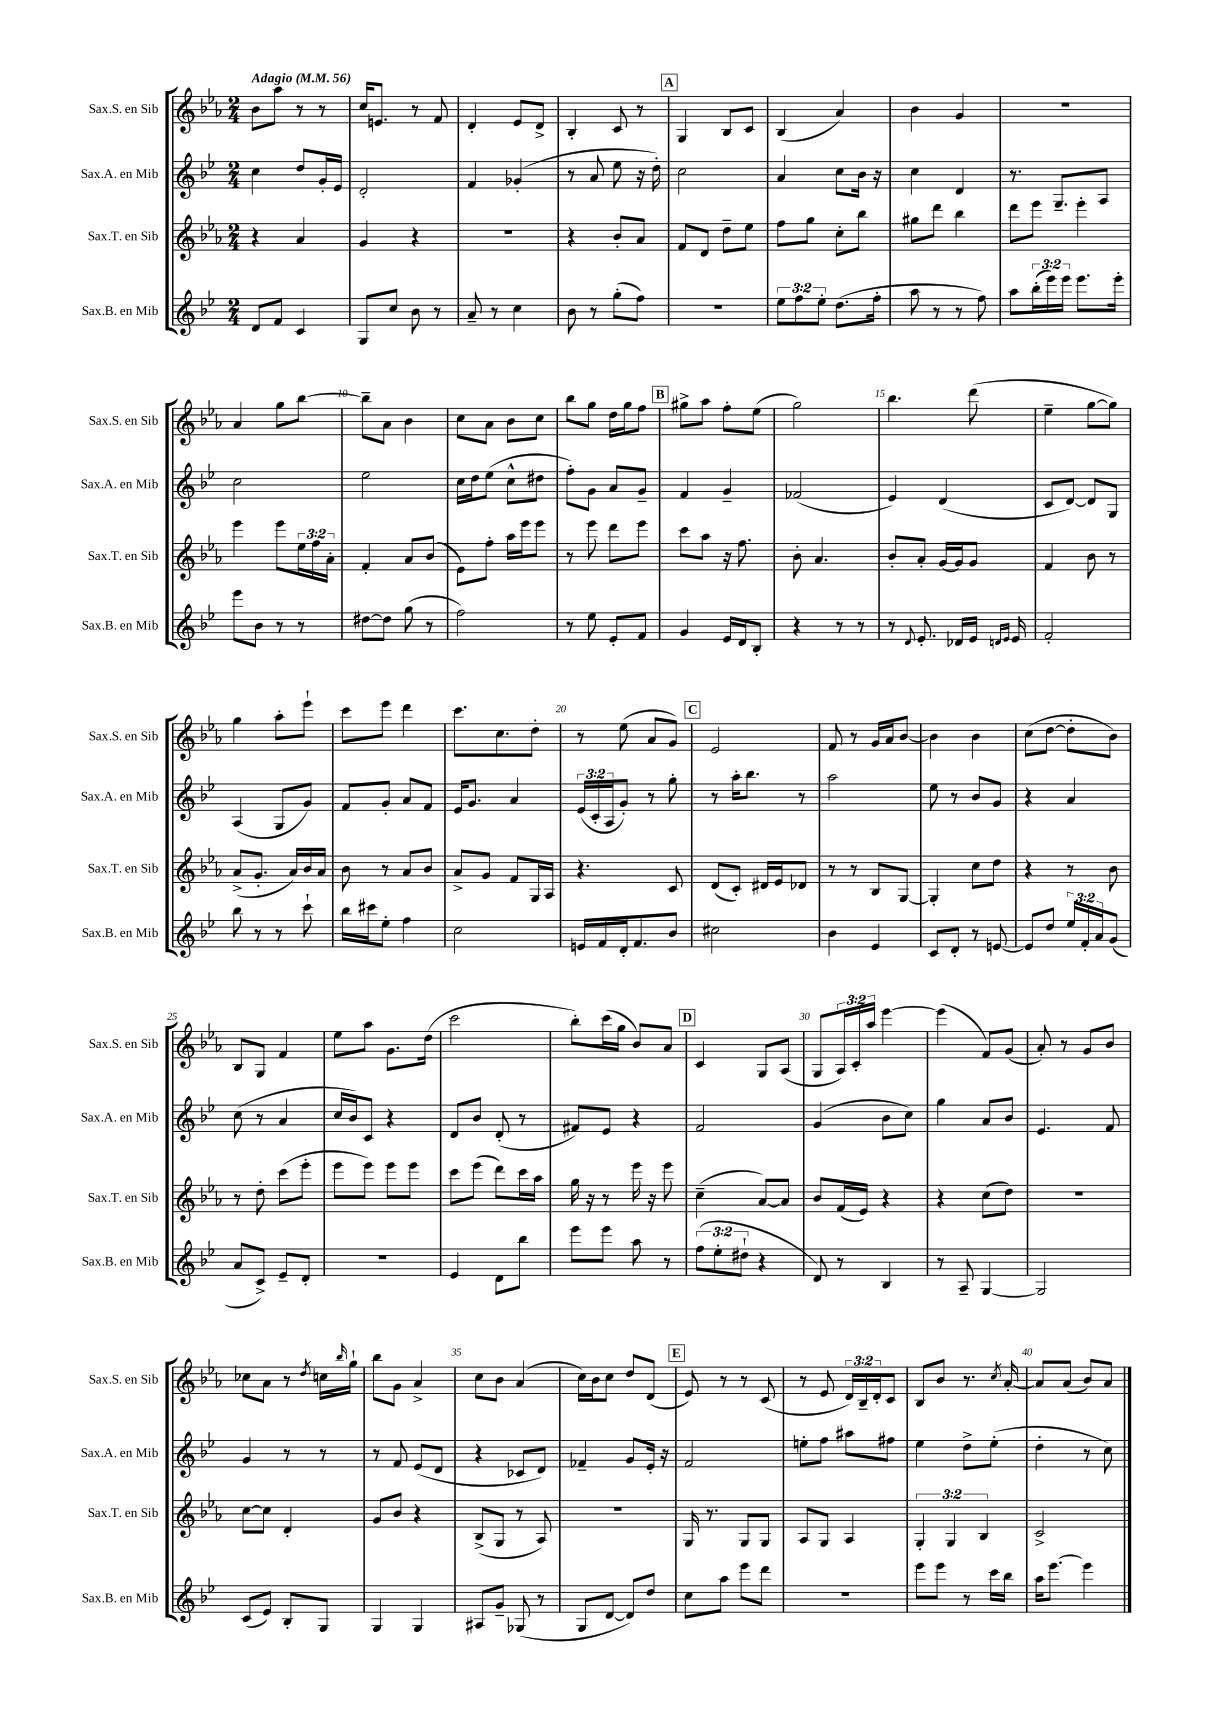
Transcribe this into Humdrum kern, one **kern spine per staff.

**kern	**kern	**kern	**kern
*staff4	*staff3	*staff2	*staff1
*clefG2	*clefG2	*clefG2	*clefG2
*k[b-e-]	*k[b-e-a-]	*k[b-e-]	*k[b-e-a-]
*M2/4	*M2/4	*M2/4	*M2/4
*MM56	*MM56	*MM56	*MM56
8d/L	4r	4cc\	8b-\L
8f/J	.	.	8aa-\J
4c/	4a-/	8dd/L	8r
.	.	16g'/L	8r
.	.	16e-/JJ	.
=	=	=	=
8G/L	4g/	2d'/	16cc/LK
.	.	.	8.e/J
8cc/J	.	.	.
8b-\	4r	.	8r
8r	.	.	8f/
=	=	=	=
8a~/	2r	4f/	4d'/
8r	.	.	.
4cc\	.	(4g-'/	8e-/L
.	.	.	8d^/J
=	=	=	=
8b-\	4r	8r	4B-'/
8r	.	8a/	.
(8gg'\L	8b-'/L	8ee-\	8c/
8ff\J)	8a-/J	16r	8r
.	.	16dd'\)	.
=	=	=	=
2r	8f/L	2cc\	4G/
.	8d/J	.	.
.	8dd~\L	.	8B-/L
.	8ee-\J	.	8c/J
=	=	=	=
12ee-\L	8ff\L	4a/	(4B-/
12ff\	.	.	.
.	8gg\J	.	.
12ee-'\J	.	.	.
(8.dd\L	8cc'\L	8cc\L	4a-/)
.	8bb-\J	16b-\Jk	.
16ff'\Jk	.	16r	.
=	=	=	=
8aa\	8gg#\L	4cc\	4b-\
8r	8ddd\J	.	.
8r	4bb-\	4d/	4g/
8ff\)	.	.	.
=	=	=	=
8aa\L	8ddd\L	8.r	2r
(24bb-'\L	8eee-\J	.	.
24eee-\)	.	.	.
.	.	8.G~/L	.
24eee-\JJ	.	.	.
8.eee-\L	4eee-'\	.	.
.	.	8A/J	.
16eee-'\Jk	.	.	.
=	=	=	=
8eee-\L	4eee-\	2cc\	4a-/
8b-\J	.	.	.
8r	8eee-\L	.	8gg\L
8r	24ee-\L	.	[8bb-\J
.	24ff\	.	.
.	24a-'\JJ	.	.
=	=	=	=
[8dd#\L	4f'/	2ee-\	8bb-~\]L
8dd#\]J	.	.	8a-\J
(8gg\	8a-/L	.	4b-\
8r	(8b-/J	.	.
=	=	=	=
2ff\)	8e-\L)	16cc\LL	8cc\L
.	.	16dd\J	.
.	8ff'\J	(8ee-\J	8a-\J
.	16aa-\LL	8cc^^\L	8b-\L
.	16eee-\J	.	.
.	8eee-\J	8dd#\J	8cc\J
=	=	=	=
8r	8r	8ff'\L)	8bb-\L
8ee-\	8eee-\	8g\J	8gg\J
8e-'/L	8ddd\L	8a/L	16dd\LL
.	.	.	16gg\J
8f/J	8eee-\J	8g~/J	8ff\J
=	=	=	=
4g/	8ccc\L	4f/	8gg#^\L
.	8aa-\J	.	8aa-\J
16e-/LL	16r	4g~/	8ff'\L
16d/J	8.ff\	.	.
8B-'/J	.	.	(8ee-\J
=	=	=	=
4r	8b-'\	(2f-/	2gg\)
.	4.a-/	.	.
8r	.	.	.
8r	.	.	.
=	=	=	=
8r	8b-'/L	4e-/)	4.bb-\
8qqd/	.	.	.
8.e-'/	8a-'/J	.	.
.	[16g/LL	(4d/	.
16d-/LL	16g/]J	.	.
16e-/JJ	8g/J	.	(8ddd\
16qqd/LL	.	.	.
16qqe-/JJ	.	.	.
16e-/	.	.	.
=	=	=	=
2f'/	4f/	8c/L	4ee-~\
.	.	[8d/J)	.
.	8b-\	8d/]L	[8gg\L
.	8r	8G/J	8gg\]J)
=	=	=	=
8bb-\	(8a-^/L	(4A/	4gg\
8r	8.g'/J	.	.
8r	.	8G/L	8aa-'\L
.	16a-/LL)	.	.
8ccc`\	16b-/	8g/J)	8eee-`\J
.	16a-/JJ	.	.
=	=	=	=
16bb-\LL	8b-\	8f/L	8ccc\L
16ccc#\J	.	.	.
8ee-'\J	8r	8g'/J	8eee-\J
4ff\	8a-/L	8a/L	4ddd\
.	8b-/J	8f/J	.
=	=	=	=
2cc\	8a-^/L	16e-/LK	8.ccc\L
.	.	8.g/J	.
.	8g/J	.	.
.	.	.	8.cc\
.	8f/L	4a/	.
.	16G/L	.	8dd'\J
.	16A-/JJ	.	.
=	=	=	=
16e/LL	4.r	(24e-/LL	8r
.	.	24c'/	.
16f/	.	.	.
.	.	24A/J	.
16d'/J	.	8g'/J)	(8ee-\
8.f/	.	.	.
.	.	8r	8a-/L
8b-/J	8c/	8gg'\	8g/J)
=	=	=	=
2cc#\	(8d/L	8r	2e-/
.	8c'/J)	16aa'\LK	.
.	.	8.bb-\J	.
.	16d#/LL	.	.
.	16e-/J	.	.
.	8d-/J	8r	.
=	=	=	=
4b-\	8r	2aa\	8f/
.	8r	.	8r
4e-/	8B-/L	.	16g/LL
.	.	.	16a-/J
.	[8G/J	.	[8b-/J
=	=	=	=
8c/L	4G'/]	8ee-\	4b-\]
8d'/J	.	8r	.
8r	8cc\L	8b-/L	4b-\
[8e/	8dd\J	8g/J	.
=	=	=	=
8e/]L	4r	4r	(8cc\L
8dd/J	.	.	[8dd\J
24ee-/LL	8r	4a/	8dd'\]L
24f'/	.	.	.
24a/J	.	.	.
(8g/J	8b-\	.	8b-\J)
=	=	=	=
8a/L	8r	(8cc\	8B-/L
8c^/J)	8dd'\	8r	8G/J
8e-~/L	(8ccc\L	4a/	4f/
8d'/J	8eee-'\J	.	.
=	=	=	=
2r	8eee-\L	16cc/LL	8ee-\L
.	.	16b-/J)	.
.	8eee-\J)	8c/J	8aa-\J
.	8eee-\L	4r	8.g\L
.	8eee-\J	.	.
.	.	.	(16dd\Jk
=	=	=	=
4e-/	8ccc\L	8d/L	2ccc\
.	(8eee-\J	8b-/J	.
8d\L	8ddd\L)	(8d'/	.
8bb-\J	16ccc\L	8r	.
.	16aa-\JJ	.	.
=	=	=	=
8eee-\L	16gg\	8f#/L)	8bb-'\L)
.	16r	.	.
8eee-\J	8r	8e-/J	(16ccc\L
.	.	.	16gg\JJ
8aa\	16eee-\	4r	8b-/L)
.	16r	.	.
8r	8eee-\	.	8a-/J
=	=	=	=
(12ff\L	(4cc~\	2f/	4c/
12ee-'\	.	.	.
12dd#`\J	.	.	.
4r	[8a-/L)	.	8G/L
.	8a-/]J	.	(8A-/J
=	=	=	=
8d/)	8b-/L	(4g/	8G/L
8r	(16f/L	.	24A-/L)
.	.	.	24c'/
.	16e-/JJ)	.	.
.	.	.	24aa-/JJ
4B-/	4r	8b-\L	[4eee-\
.	.	8cc\J)	.
=	=	=	=
8r	4r	4gg\	(4eee-\]
8A~/	.	.	.
[4G/	(8cc\L	8a/L	8f/L)
.	8dd\J)	8b-/J	(8g/J
=	=	=	=
2G/]	2r	4.e-/	8a-'/)
.	.	.	8r
.	.	.	8g/L
.	.	8f/	8b-/J
=	=	=	=
(8c/L	[8cc\L	4g/	8cc-\L
8e-/J)	8cc\]J	.	8a-\J
8B-'/L	4d'/	8r	8r
.	.	.	8qdd/
8G/J	.	8r	16cc\LL
.	.	.	16qqbb-/
.	.	.	16gg`\JJ
=	=	=	=
4G/	8g/L	8r	8bb-\L
.	8b-/J	8f/	8g\J
4G/	4r	(8e-/L	4a-^/
.	.	8d/J	.
=	=	=	=
8A#/L	(8B-^/L	4r	8cc\L
8g~/J	8G/J	.	8b-\J
(8G-/	8r	8c-/L	(4a-/
8r	8A-/)	8d/J)	.
=	=	=	=
8G/L	2r	4f-~/	16cc\LL)
.	.	.	16b-\J
[8d/J	.	.	8cc\J
8d/]L)	.	8g/L	8dd/L
8dd/J	.	16e-'/Jk	(8d/J
.	.	16r	.
=	=	=	=
8cc\L	16G/	2f/	8e-/)
.	8.r	.	.
8aa\J	.	.	8r
8eee-\L	8G/L	.	8r
8ddd\J	8G/J	.	(8c/
=	=	=	=
2r	8A-/L	8ee'\L	8r
.	8G/J	8ff\J	8e-/
.	4A-/	8aa#\L	24d/LL)
.	.	.	24B-~/
.	.	.	24d'/J
.	.	8ff#\J	8c/J
=	=	=	=
8eee-\L	6G'/	4ee-\	8B-/L
8eee-\J	.	.	8b-/J
.	6G/	.	.
8r	.	8dd^\L	8.r
.	6B-/	.	.
16ccc\LL	.	(8ee-'\J	.
.	.	.	8qcc/
16bb-\JJ	.	.	[16a-'/
=	=	=	=
16aa\LK	2c^/	4dd'\	8a-/]L
[8.eee-\J	.	.	.
.	.	.	(8a-/J
4eee-\]	.	8r	8b-/L)
.	.	8cc\)	8a-/J
==	==	==	==
*-	*-	*-	*-
